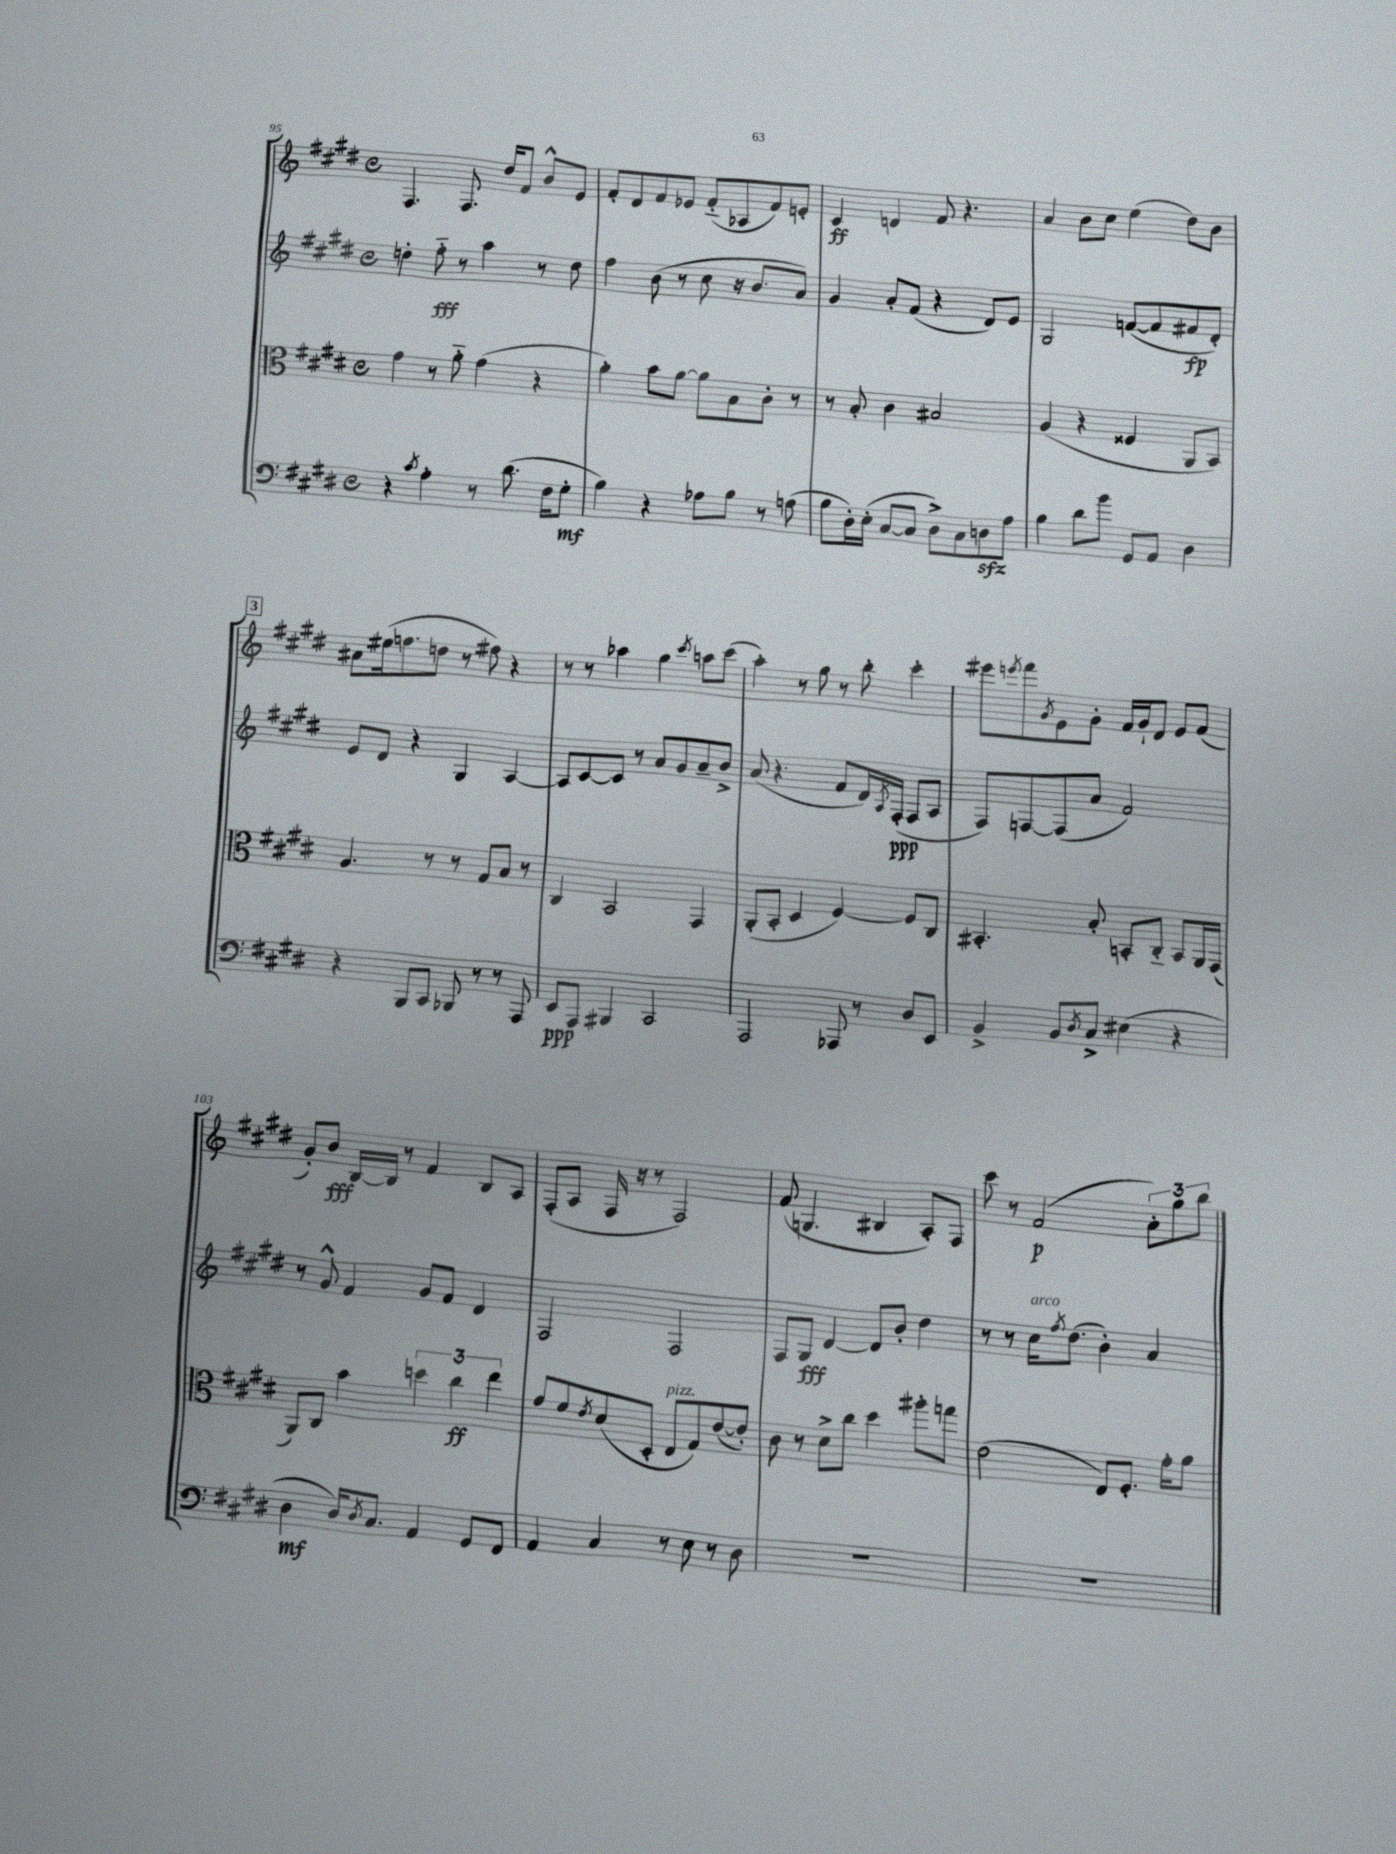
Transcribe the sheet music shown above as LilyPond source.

<<
\new StaffGroup <<
\new Staff = "s0" {
    \clef treble \key e \major \defaultTimeSignature \time 4/4
    fis4. fis8. dis''16 fis'8 b'8-^ e'8 |
    fis'8-. dis'8 fis'8 ees'8 fis'8-_( aes8 fis'8) e'8-. |
    cis'4\ff d'4 fis'8 r4. |
    a'4 b'8 cis''8 e''4( dis''8) b'8 |
    \mark \markup { \box "3" } ais'8 eis''16( f''8. d''8 r8 fis''8) r4 |
    r8 r8 aes''4 gis''4 \acciaccatura { cis'''8 } a''8 cis'''8( |
    a''4-.) r8 gis''8 r8 b''8-. cis'''4-. |
    eis'''8 \acciaccatura { e'''8 } fis'''8 \acciaccatura { gis'8 } e'8 gis'8-. fis'16 gis'16-! dis'8 e'8 fis'8( |
    gis'8-.) b'8\fff b16~ b16 r8 fis'4 b8 a8 |
    fis8-.( a8 fis16 r16 r8 fis2) |
    fis'8( g4. bis4 a8-.) fis8 |
    cis'''8 r8 fis'2\p( \tuplet 3/2 { a'8-.) gis''8 b''8 } \bar "|." |
}
\new Staff = "s1" {
    \clef treble \key e \major \defaultTimeSignature \time 4/4
    d''4-. fis''8-_\fff r8 a''4 r8 d''8 |
    fis''4 b'8( r8 cis''8 r16 b'8. a'8) |
    gis'4 a'8-. fis'8( r4 dis'8) e'8 |
    gis2 f'8~( f'8 fis'8\fp dis'8-.) |
    \mark \markup { \box "3" } e'8 dis'8 r4 gis4 a4~ |
    a8 cis'8~ cis'8 r8 a'8 gis'8 a'8-- b'8-> |
    a'8( r4. fis'8 dis'16) \acciaccatura { a8 } fis16-.\ppp( fis8 a8 |
    fis8) f8~ f8( a'8 fis'2) |
    r8 gis'8-^ fis'4 gis'8 fis'8 dis'4 |
    fis2 fis2 |
    fis8 gis8\fff dis'4~ dis'8 b'8-. dis''4 |
    r8 r8 cis''16^\markup { \italic "arco" } \acciaccatura { fis''8 } dis''8.( b'4-.) a'4 \bar "|." |
}
\new Staff = "s2" {
    \clef alto \key e \major \defaultTimeSignature \time 4/4
    gis'4 r8 a'8-_ gis'4( r4 |
    a'4-.) b'8 a'8~ a'8 b8 cis'8-. r8 |
    r8 b8-. cis'4 bis2 |
    a4( r4 fisis4 a,8 b,8) |
    \mark \markup { \box "3" } a4. r8 r8 gis8 b8 r8 |
    cis4 b,2 gis,4 |
    a,8-.( b,8-. dis4 fis4~) fis8 cis8 |
    bis,4.-. b8-. b,8-. cis8-_ b,8 a,16 gis,16( |
    a,8) cis8 b'4 \tuplet 3/2 { d''4 cis''4\ff e''4 } |
    gis'8 fis'8 \acciaccatura { e'8 } dis'8( dis8-. e8^\markup { \italic "pizz." } gis8) e'8~( e'8-.) |
    cis'8 r8 dis'8-> cis''8 dis''4 ais''8-. g''8 |
    e'2( e8) fis8.-. gis'16-. a'8 \bar "|." |
}
\new Staff = "s3" {
    \clef bass \key e \major \defaultTimeSignature \time 4/4
    r4 \acciaccatura { cis'8 } a4-. r8 dis'8.( fis16 gis8-.\mf |
    b4) r4 aes8 b8 r8 a8( |
    b8 dis16-.) e16-.( cis8~ cis8 dis8->) cis8 d8\sfz a8 |
    b4 dis'8 b'8 gis,8 a,8 dis4 |
    \mark \markup { \box "3" } r4 b,,8 cis,8 bes,,8 r8 r8 a,,8 |
    e,8\ppp a,,8 bis,,4 cis,2 |
    a,,2 aes,,8 r8 dis8 e,8 |
    b,4-> b,8 \acciaccatura { dis8 } cis8-> eis4( r4 |
    dis4\mf dis16) \acciaccatura { dis8 } cis8. a,4 gis,8 fis,8 |
    a,4 cis4 r8 e8 r8 dis8 |
    R1 |
    R1 \bar "|." |
}
>>
>>
\layout { \context { \Score currentBarNumber = #95 } }
